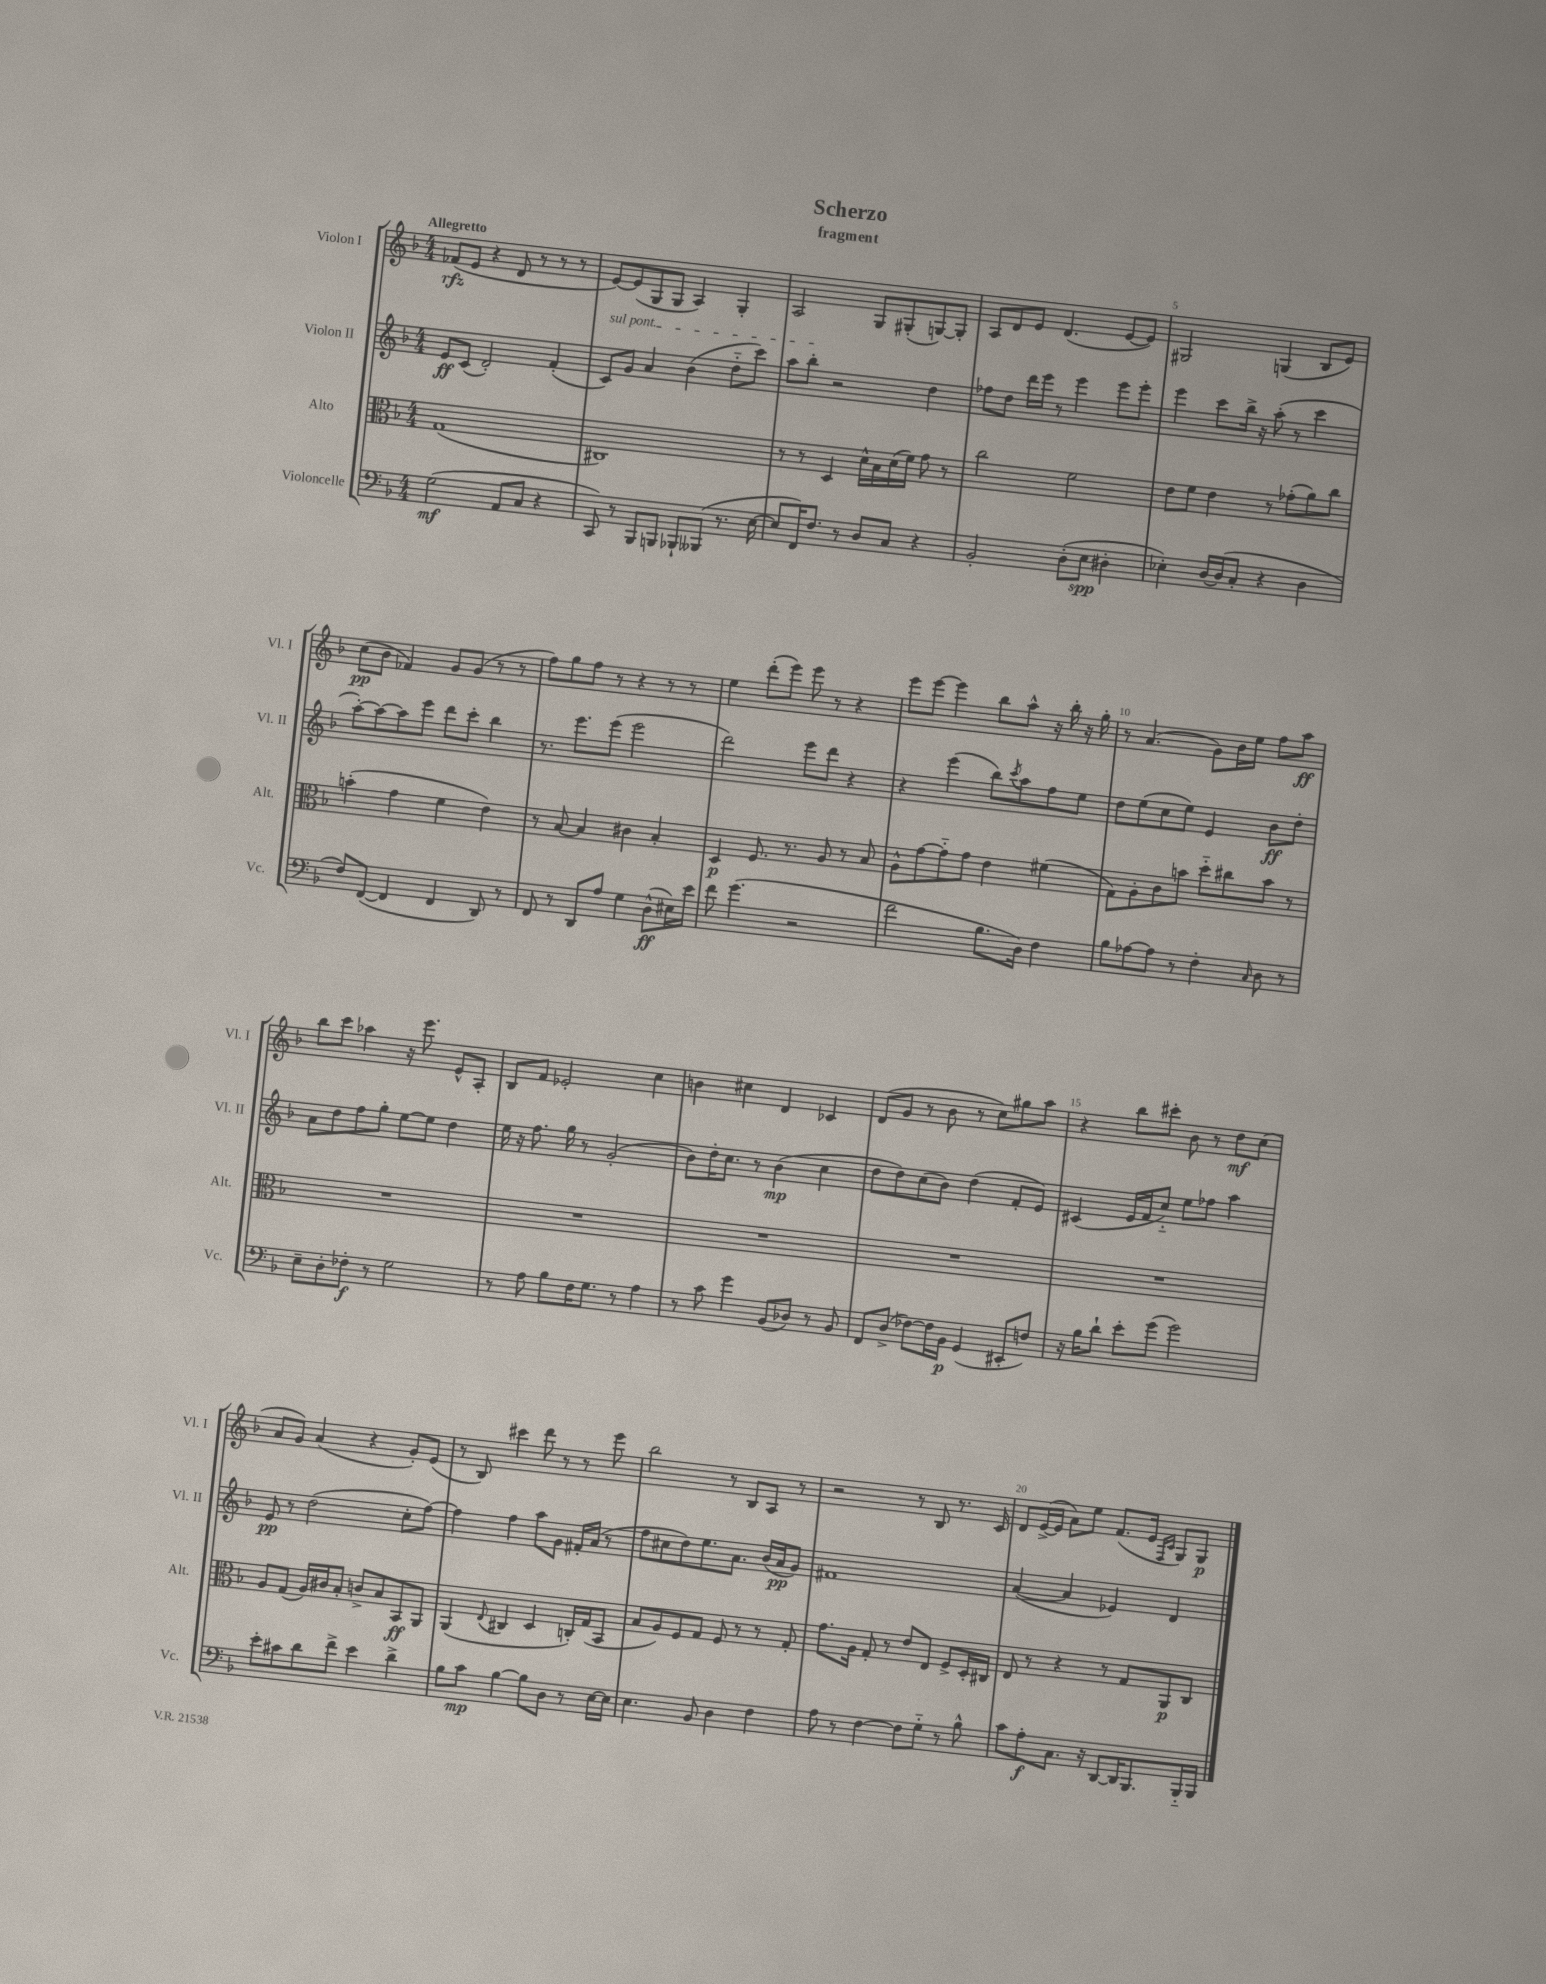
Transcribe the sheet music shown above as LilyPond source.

\header { title = "Scherzo" subtitle = "fragment" }
<<
\new StaffGroup <<
\new Staff = "s0" \with { instrumentName = "Violon I" shortInstrumentName = "Vl. I" } {
    \clef treble \key f \major \numericTimeSignature \time 4/4 \tempo "Allegretto"
    fes'8\rfz( e'8 r4 d'8 r8 r8 r8 |
    e'8~) e'8( g8 g8 a4) g4-. |
    a2 g8 gis8-.( g8~) g8-. |
    a8 d'8 e'8 d'4.( e'8~ e'8) |
    gis2 g4( bes8 e'8) |
    c''8\pp( bes'8 fes'4) g'8 g'8( r8 r8 |
    f''8) g''8 f''8 r8 r4 r8 r8 |
    e''4 d'''8-.( e'''8) e'''8 r8 r4 |
    e'''8 e'''8~ e'''4 bes''8 a''8-^ r16 bes''16-. r16 g''16-. |
    r8 a'4.( g'8) bes'16 e''16 f''8 a''8\ff |
    bes''8 c'''8 aes''4 r16 e'''8. e'8-^ a8-. |
    bes8 f'8 ees'2-. c''4 |
    b'4 cis''4 d'4 ces'4 |
    d'8( g'8 r8 bes'8 r8 c''8) gis''8 a''8 |
    r4 bes''8 cis'''8-. bes'8 r8 d''8\mf c''8( |
    a'8 g'8) a'4( r4 g'8-.) e'8( |
    r8 bes8) cis'''4 d'''8 r8 r8 e'''8 |
    bes''2 r8 bes8 a8 r8 |
    r2 r8 bes8 r8. c'16 |
    d'8 e'16~->( e'16 a'8) e''8 f'8.( e'16 \grace { f16 c'16 } g8) g8\p \bar "|." |
}
\new Staff = "s1" \with { instrumentName = "Violon II" shortInstrumentName = "Vl. II" } {
    \clef treble \key f \major \numericTimeSignature \time 4/4
    e'8\ff c'8( d'2-.) f'4-.( |
    \once \override TextSpanner.bound-details.left.text = \markup { \italic "sul pont." } c'8\startTextSpan) g'8 a'4 bes'4( d''8-_ c'''8) |
    a''8 bes''8-.\stopTextSpan r2 d''4 |
    fes''8 d''8 d'''16 e'''16 r8 e'''4 e'''8 e'''8-. |
    e'''4 c'''8 bes''16-> r16 a''8-.( r8 c'''4 |
    a''8~-.) a''8~ a''8 e'''8 d'''8 c'''8-. bes''4 |
    r8. e'''8. e'''8( e'''2 |
    d'''2) e'''8 d'''8 r4 |
    r4 e'''4( bes''8) \acciaccatura { c'''8 } a''8 f''8 e''8 |
    d''8 e''8( c''8 e''8) e'4 bes'8\ff d''8-. |
    a'8 d''8 f''8 g''8-. e''8~ e''8 d''4 |
    e''16 r16 f''8. g''16 r8 g'2-.( |
    bes'8) d''16-. c''8. r8 bes'4\mp( c''4 |
    d''8 d''8) c''8( bes'8) d''4( f'8-. e'8) |
    cis'4( e'16 f'16 c''8-_) e''8 fes''8 a''4 |
    e'8\pp r8 d''2( c''8-. f''8~) |
    f''4 f''4 a''8 g'8 fis'16-. a'16( r8 |
    f''8 cis''8 d''8) e''8. a'8. bes'16( a'16\pp g'8) |
    fis'1 |
    a'4~( a'4 ees'4) d'4 \bar "|." |
}
\new Staff = "s2" \with { instrumentName = "Alto" shortInstrumentName = "Alt." } {
    \clef alto \key f \major \numericTimeSignature \time 4/4
    g1( |
    cis1) |
    r8 r8 d4 d'16-^ bes16 d'16( f'16) g'8 r8 |
    c''2 f'2 |
    e'8 f'8 e'4 r8 ges'8-.( a'8) c''8 |
    b'4-.( g'4 f'4 e'4) |
    r8 bes8~ bes4 cis'4 bes4-. |
    d4\p f8. r8. a8 r8 bes8 |
    a8-^ g'8~ g'8-_ g'8 e'4 fis'4( |
    g8) a8-. c'8 b'8 d''8-_ cis''8 b'8 r8 |
    R1 |
    R1 |
    R1 |
    R1 |
    R1 |
    a8 g8( a16) cis'16 bes8-. c'8-> bes8 bes,8\ff a,8 |
    a,4( \appoggiatura { e8 } cis4 d4 c16-.) g16( bes,8 |
    bes8 a8) f8 g8 f8 r8 r8 g8-. |
    g'8. a16 g8-. r8 e'8 e8 f8-> d16-. cis16 |
    e8 r8 r4 r8 g8 a,8\p c8 \bar "|." |
}
\new Staff = "s3" \with { instrumentName = "Violoncelle" shortInstrumentName = "Vc." } {
    \clef bass \key f \major \numericTimeSignature \time 4/4
    g2\mf( a,8 c8 r4 |
    c,8) r8 bes,,8 b,,8 bes,,8-! beses,,8( r8. e16~ |
    e8 f,16) f8. r8 d8 c8 r4 |
    bes,2-. d8-.( e8\spp dis4-. |
    ees4-.) d16~ d16( c8-. r4 d4 |
    f8) f,8~( f,4 f,4 d,8) r8 |
    f,8 r8 d,8 a8 g4 d8-^\ff( eis16) e'16 |
    f'8 g'4.( r2 |
    f'2 bes8. d16) f4 |
    bes8 aes8~ aes8 r8 f4-. \grace { c16 } d8 r8 |
    e8-- d8-. fes8-.\f r8 g2 |
    r8 a8 bes8 f16 g8. r8 a4 |
    r8 c'8 g'4 bes,8( des8) r8 bes,8 |
    f,8 d8->( fes8~) fes16 bes,16\p g,4( eis,8-. f8) |
    r16 bes16 d'8-! e'8-. g'8( g'2) |
    e'8-. cis'8 d'8 f'8-> e'4 d'4-> |
    bes8 c'8\mp bes4~ bes8 d8 r8 e16~ e16 |
    e4. bes,8 d4 f4 |
    a8 r8 f4~ f8 g8-_ r8 bes8-^ |
    c'8 a8-.\f c8. r16 d,8~ d,16 bes,,8. bes,,16-_ bes,,16 \bar "|." |
}
>>
>>
\layout { \context { \Score \override BarNumber.break-visibility = ##(#f #t #t) barNumberVisibility = #(every-nth-bar-number-visible 5) } }
